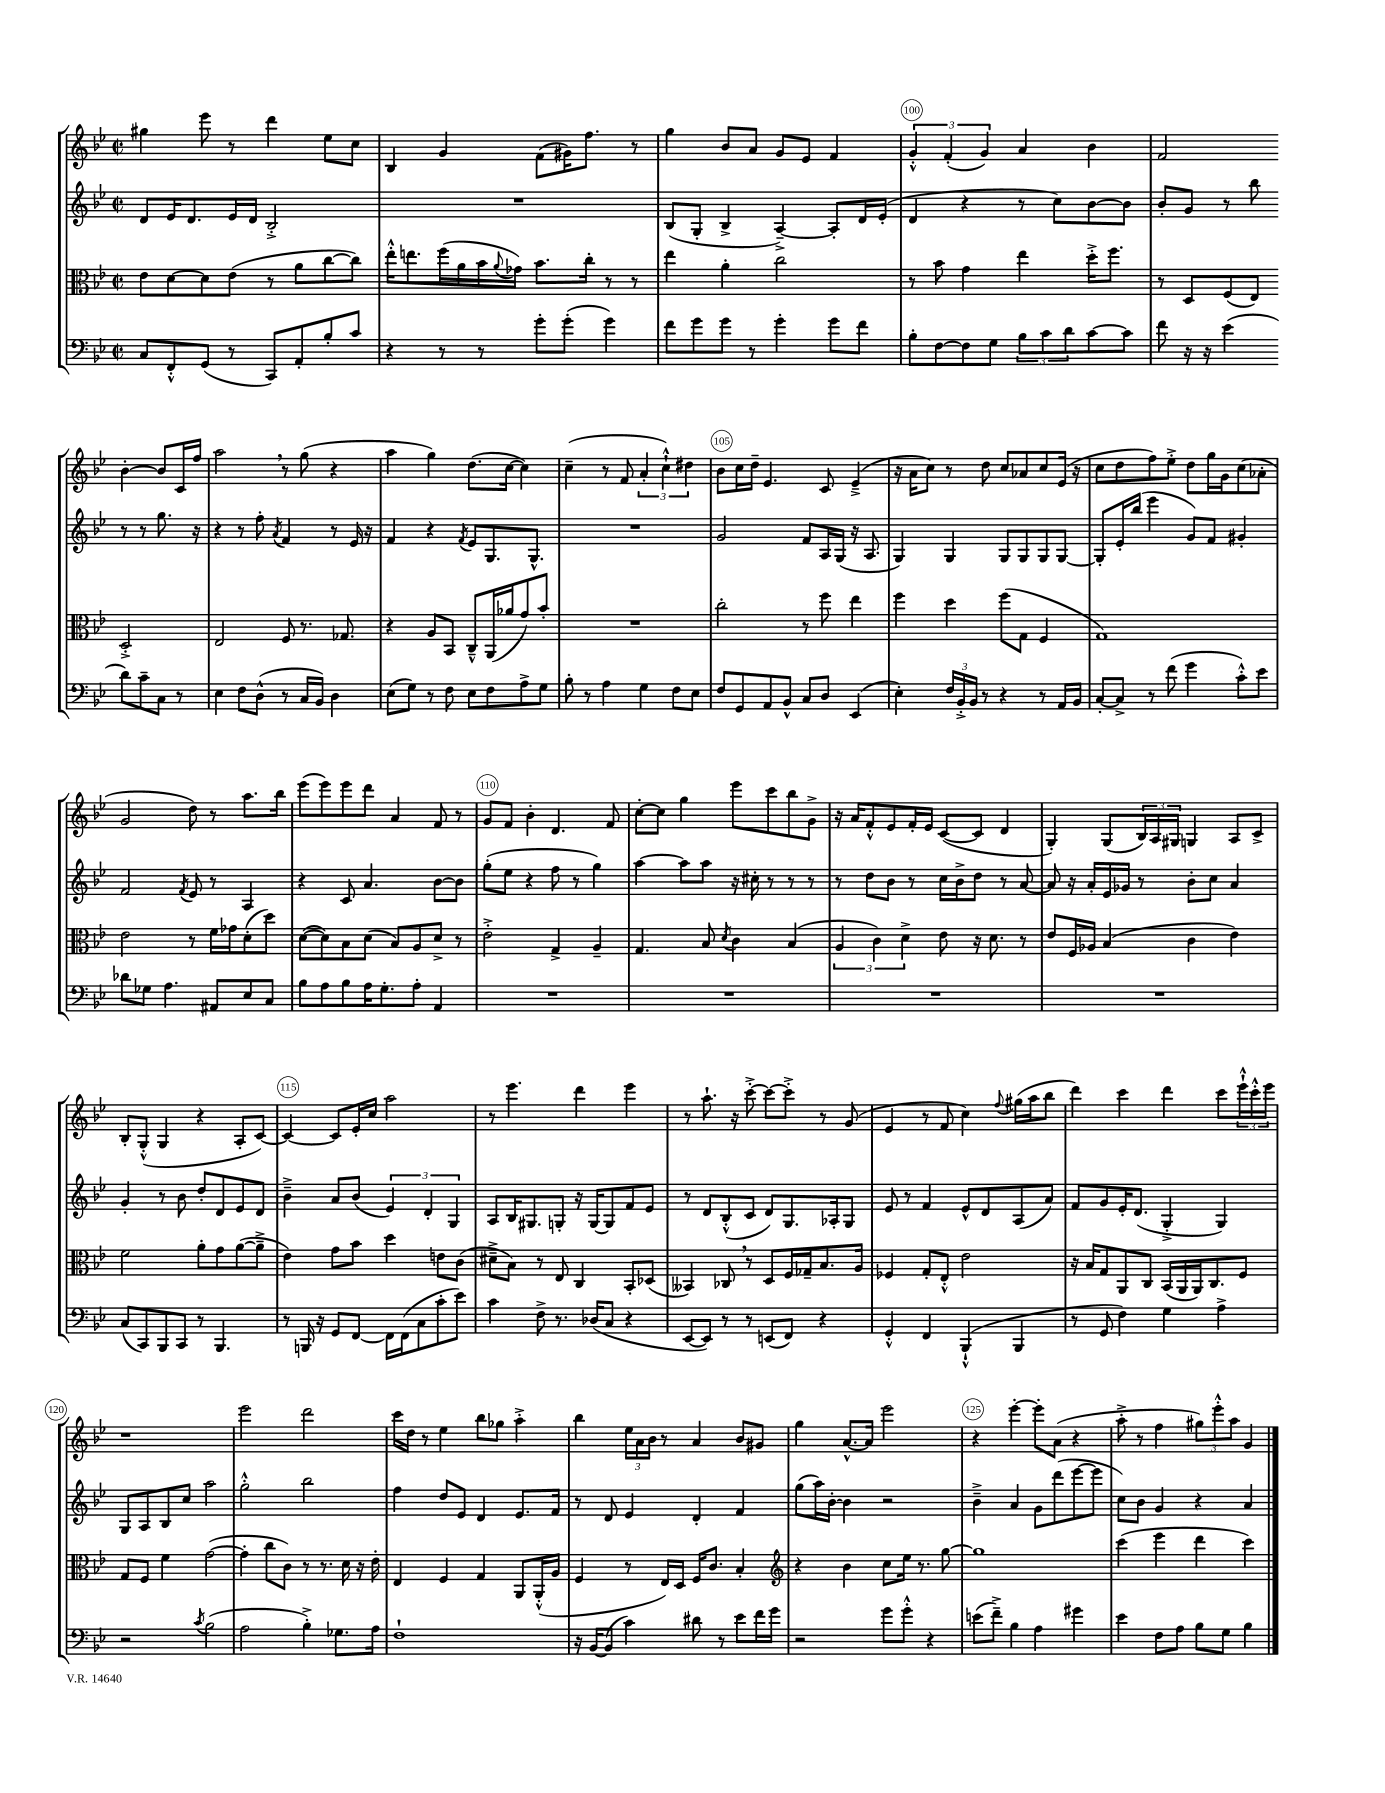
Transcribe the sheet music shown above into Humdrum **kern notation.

**kern	**kern	**kern	**kern
*staff4	*staff3	*staff2	*staff1
*clefF4	*clefC3	*clefG2	*clefG2
*k[b-e-]	*k[b-e-]	*k[b-e-]	*k[b-e-]
*M2/2	*M2/2	*M2/2	*M2/2
*met(c|)	*met(c|)	*met(c|)	*met(c|)
8C	8e-	8d	4gg#
8FF'^^	[8d	16e-	.
.	.	8.d	.
(8GG	8d]	.	8eee-
8r	(8e-	16e-	8r
.	.	16d	.
8CC)	8r	2B-'^	4ddd
8AA'	8a	.	.
8B-'	[8cc	.	8ee-
8c	8cc])	.	8cc
=	=	=	=
4r	16ee-'^^	1r	4B-
.	8.ee	.	.
8r	(16ff	.	4g
.	16a	.	.
8r	16b-	.	.
.	8qqa	.	.
.	16g-)	.	.
8g'	8.b-	.	(8f
(8g'	.	.	16g#)
.	16cc'	.	8.ff
4g)	8r	.	.
.	8r	.	8r
=	=	=	=
8f	4ee-	(8B-	4gg
8g	.	8G'	.
8g	4a'	4B-^	8b-
8r	.	.	8a
4g'	2cc	[4A~^)	8g
.	.	.	8e-
8g	.	8A']	4f
8f	.	16d	.
.	.	(16e-'	.
=	=	=	=
8B-'	8r	4d	6g'^^
[8F	8b-	.	.
.	.	.	(6f'
8F]	4g	4r	.
.	.	.	6g)
8G	.	.	.
12B-	4ee-	8r	4a
12c	.	.	.
.	.	8cc)	.
12d	.	.	.
[8c	16dd'^	[8b-	4b-
.	8.ff	.	.
8c]	.	8b-]	.
=	=	=	=
8f	8r	8b-'	2f
16r	8D	8g	.
16r	.	.	.
(4e-	(8F	8r	.
.	8E-)	8bb-	.
8d)	2D'^	8r	[4b-'
8c~	.	8r	.
8C	.	8.gg	8b-]
8r	.	.	16c
.	.	16r	16ff
=	=	=	=
4E-	2E-	4r	2aa
8F	.	8r	.
(8D^^	.	8ff'	.
.	.	8qa	.
8r	8F	4f	8r
16C	8.r	.	(8gg
16BB-)	.	.	.
4D	.	8r	4r
.	8.G-	.	.
.	.	16e-	.
.	.	16r	.
=	=	=	=
(8E-	4r	4f	4aa
8G)	.	.	.
8r	8A	4r	4gg)
8F	8BB-	.	.
.	.	8qf	.
8E-	8C~^^	8e-	(8.dd
8F	(16AA	8.G	.
.	16a-	.	[16cc
8A^	8g)	.	4cc])
.	.	8.G^^	.
8G	8b-'	.	.
=	=	=	=
8B-'	1r	1r	(4cc~
8r	.	.	.
4A	.	.	8r
.	.	.	8f
4G	.	.	6a'
.	.	.	6cc`^^)
8F	.	.	.
.	.	.	6dd#
8E-	.	.	.
=	=	=	=
8F	2cc'	2g	8b-
8GG	.	.	16cc
.	.	.	16dd~
8AA	.	.	4.e-
8BB-^^	.	.	.
8C	8r	8f	.
8D	8ff	16A	8c
.	.	(16G	.
(4EE-	4ee-	16r	(4e-~^
.	.	8.A	.
=	=	=	=
4E-')	4ff	4G)	16r
.	.	.	16a
.	.	.	8cc)
24F	4dd	4G	8r
24BB-'^	.	.	.
24BB-	.	.	.
8r	.	.	8dd
4r	(8ff	8G	8cc
.	8G	8G	8a-
8r	4F	8G	8cc
16AA	.	[8G	(16e-
16BB-	.	.	16r
=	=	=	=
[8C'	1G)	8G']	8cc
8C^]	.	16e-'	8dd
.	.	(16bb-	.
8r	.	4eee-	8ff)
(8f	.	.	8ee-'^
4g	.	8g)	8dd
.	.	8f	16gg
.	.	.	16g
8c'^^)	.	4g#'	(8cc
8e-	.	.	8a-'
=	=	=	=
8d-	2e-	2f	2g
8G-	.	.	.
4.A	.	.	.
.	.	8qf	.
.	8r	8e-	8dd)
8AA#	16f	8r	8r
.	16g-	.	.
8E-	(8d'	4A	8.aa
8C	8dd)	.	.
.	.	.	16bb-
=	=	=	=
8B-	([8d	4r	(8eee-
8A	8d])	.	8eee-)
8B-	8B-	8c	8eee-
16A	(8d	4.a	8ddd
8.G'	.	.	.
.	8B-)	.	4a
8A'	8A	.	.
4AA	8d^	[8b-	8f
.	8r	8b-]	8r
=	=	=	=
1r	2e-'^	(8gg'	8g
.	.	8ee-	8f
.	.	4r	4b-'
.	4G^	8ff	4.d
.	.	8r	.
.	4A~	4gg)	.
.	.	.	8f
=	=	=	=
1r	4.G	[4aa	[8cc'
.	.	.	8cc]
.	.	8aa]	4gg
.	8B-	8aa	.
.	8qd	.	.
.	4c	16r	8eee-
.	.	16cc#'	.
.	.	8r	8ccc
.	(4B-	8r	8bb-
.	.	8r	8g^
=	=	=	=
1r	6A	8r	16r
.	.	.	16a
.	.	8dd	8f'^^
.	6c)	.	.
.	.	8b-	8e-
.	6d^	.	.
.	.	8r	16f'
.	.	.	16e-
.	8e-	16cc	([8c
.	.	16b-^	.
.	16r	8dd	8c]
.	8.d	.	.
.	.	8r	4d
.	8r	[8a	.
=	=	=	=
1r	8e-	8a]	4G')
.	16F	16r	.
.	16A-	16a'	.
.	(4B-	16e-	(8G
.	.	16g-	.
.	.	8r	24B-)
.	.	.	24A
.	.	.	24G#
.	4c	8b-'	4G
.	.	8cc	.
.	4e-)	4a	8A
.	.	.	8c^
=	=	=	=
(8C	2f	4g'	8B-'
8CC)	.	.	(8G'^^
8BBB-	.	8r	4G
8CC	.	8b-	.
8r	8a'	8dd'	4r
4.BBB-	8g	8d	.
.	([8a	8e-	8A'
.	8a~^]	8d	[8c)
=	=	=	=
8r	4e-)	4b-~^	4c_
16BBB	.	.	.
16r	.	.	.
8GG	8g	8a	8c]
[8FF	8b-	(8b-	16e-'
.	.	.	16cc
16FF]	4dd	6e-)	2aa
(16FF	.	.	.
8C	.	.	.
.	.	6d'	.
8c'	8e	.	.
.	.	6G	.
8e-)	(8c	.	.
=	=	=	=
4c	8d#~^	8A	8r
.	8B-)	16B-	4.eee-
.	.	8.G#	.
8F^	8r	.	.
8.r	8E-	8G'	.
.	4C	16r	4ddd
(16D-	.	[16G	.
8C	.	8G]	.
4r	8BB-'	8f	4eee-
.	(8D-	8e-	.
=	=	=	=
[8EE-	4BB--)	8r	8r
8EE-])	.	8d	8.aa`
8r	8C-	(8B-'^^	.
.	.	.	16r
8r	8r	8c	[8ccc'^
(8EE	8D	8d)	8ccc_
8FF)	16F	8.G	8ccc'^]
.	16G-~	.	.
4r	8.B-	.	8r
.	.	16A-'	.
.	.	8G	(8g
.	16A	.	.
=	=	=	=
4GG'^^	4F-	8e-	4e-
.	.	8r	.
4FF	8G'	4f	8r
.	8E-'^^	.	8f
(4BBB-`^^	2e-	8e-^^	4cc)
.	.	8d	.
.	.	.	8qqff
4BBB-	.	(8A	(16gg#
.	.	.	16aa
.	.	8a)	8bb-
=	=	=	=
8r	16r	8f	4ddd)
.	16B-	.	.
8GG	8G	8g	.
4F)	8AA	16e-'	4ccc
.	.	(8.d	.
.	8C	.	.
4G	(16BB-	4G'^	4ddd
.	16AA	.	.
.	16AA)	.	.
.	8.C	.	.
4A^	.	4G)	8ccc
.	8F	.	24eee-`^^
.	.	.	24ccc'^^
.	.	.	24eee-
=	=	=	=
2r	8G	8G	1r
.	8F	8A	.
.	4f	8B-	.
.	.	8cc	.
8qc	.	.	.
(2B-	([2g	2aa	.
=	=	=	=
2A	4g']	2gg'^^	2eee-
.	8cc	.	.
.	8c)	.	.
4B-'^)	8r	2bb-	2ddd
.	8.r	.	.
8.G-	.	.	.
.	16d	.	.
.	16r	.	.
16A	16e-'	.	.
=	=	=	=
1F`	4E-	4ff	16ccc
.	.	.	16dd
.	.	.	8r
.	4F	8dd	4ee-
.	.	8e-	.
.	4G	4d	8bb-
.	.	.	8gg-
.	8AA	8.e-	4aa'^
.	(16AA'^^	.	.
.	16A	16f	.
=	=	=	=
16r	4F	8r	4bb-
[16BB-	.	.	.
(8BB-]	.	8d	.
4c)	8r	4e-	24ee-
.	.	.	24a
.	.	.	24b-
.	16E-)	.	8r
.	16D	.	.
8d#	16F	4d'	4a
.	8.c	.	.
8r	.	.	.
8e-	4B-'	4f	8b-
16f	.	.	8g#
16g	.	.	.
=	=	=	=
*	*clefG2	*	*
2r	4r	(8gg	4gg
.	.	16aa)	.
.	.	[16b-'	.
.	4b-	4b-]	[8.a^^
.	.	.	16a]
8g	8cc	2r	2eee-
8g'^^	16ee-	.	.
.	8.r	.	.
4r	.	.	.
.	[8gg	.	.
=	=	=	=
(8e	1gg]	4b-~^	4r
8f~^)	.	.	.
4B-	.	4a	[4eee-'
4A	.	8g	8eee-']
.	.	(8ddd	(8a
4g#	.	[8eee-	4r
.	.	8eee-]	.
=	=	=	=
4e-	(4ccc	8cc)	8aa'^
.	.	8b-	8r
8F	4eee-	4g	4ff
8A	.	.	.
8B-	4ddd	4r	12gg#)
.	.	.	12eee-'^^
8G	.	.	.
.	.	.	12aa
4B-	4ccc)	4a	4g
==	==	==	==
*-	*-	*-	*-
